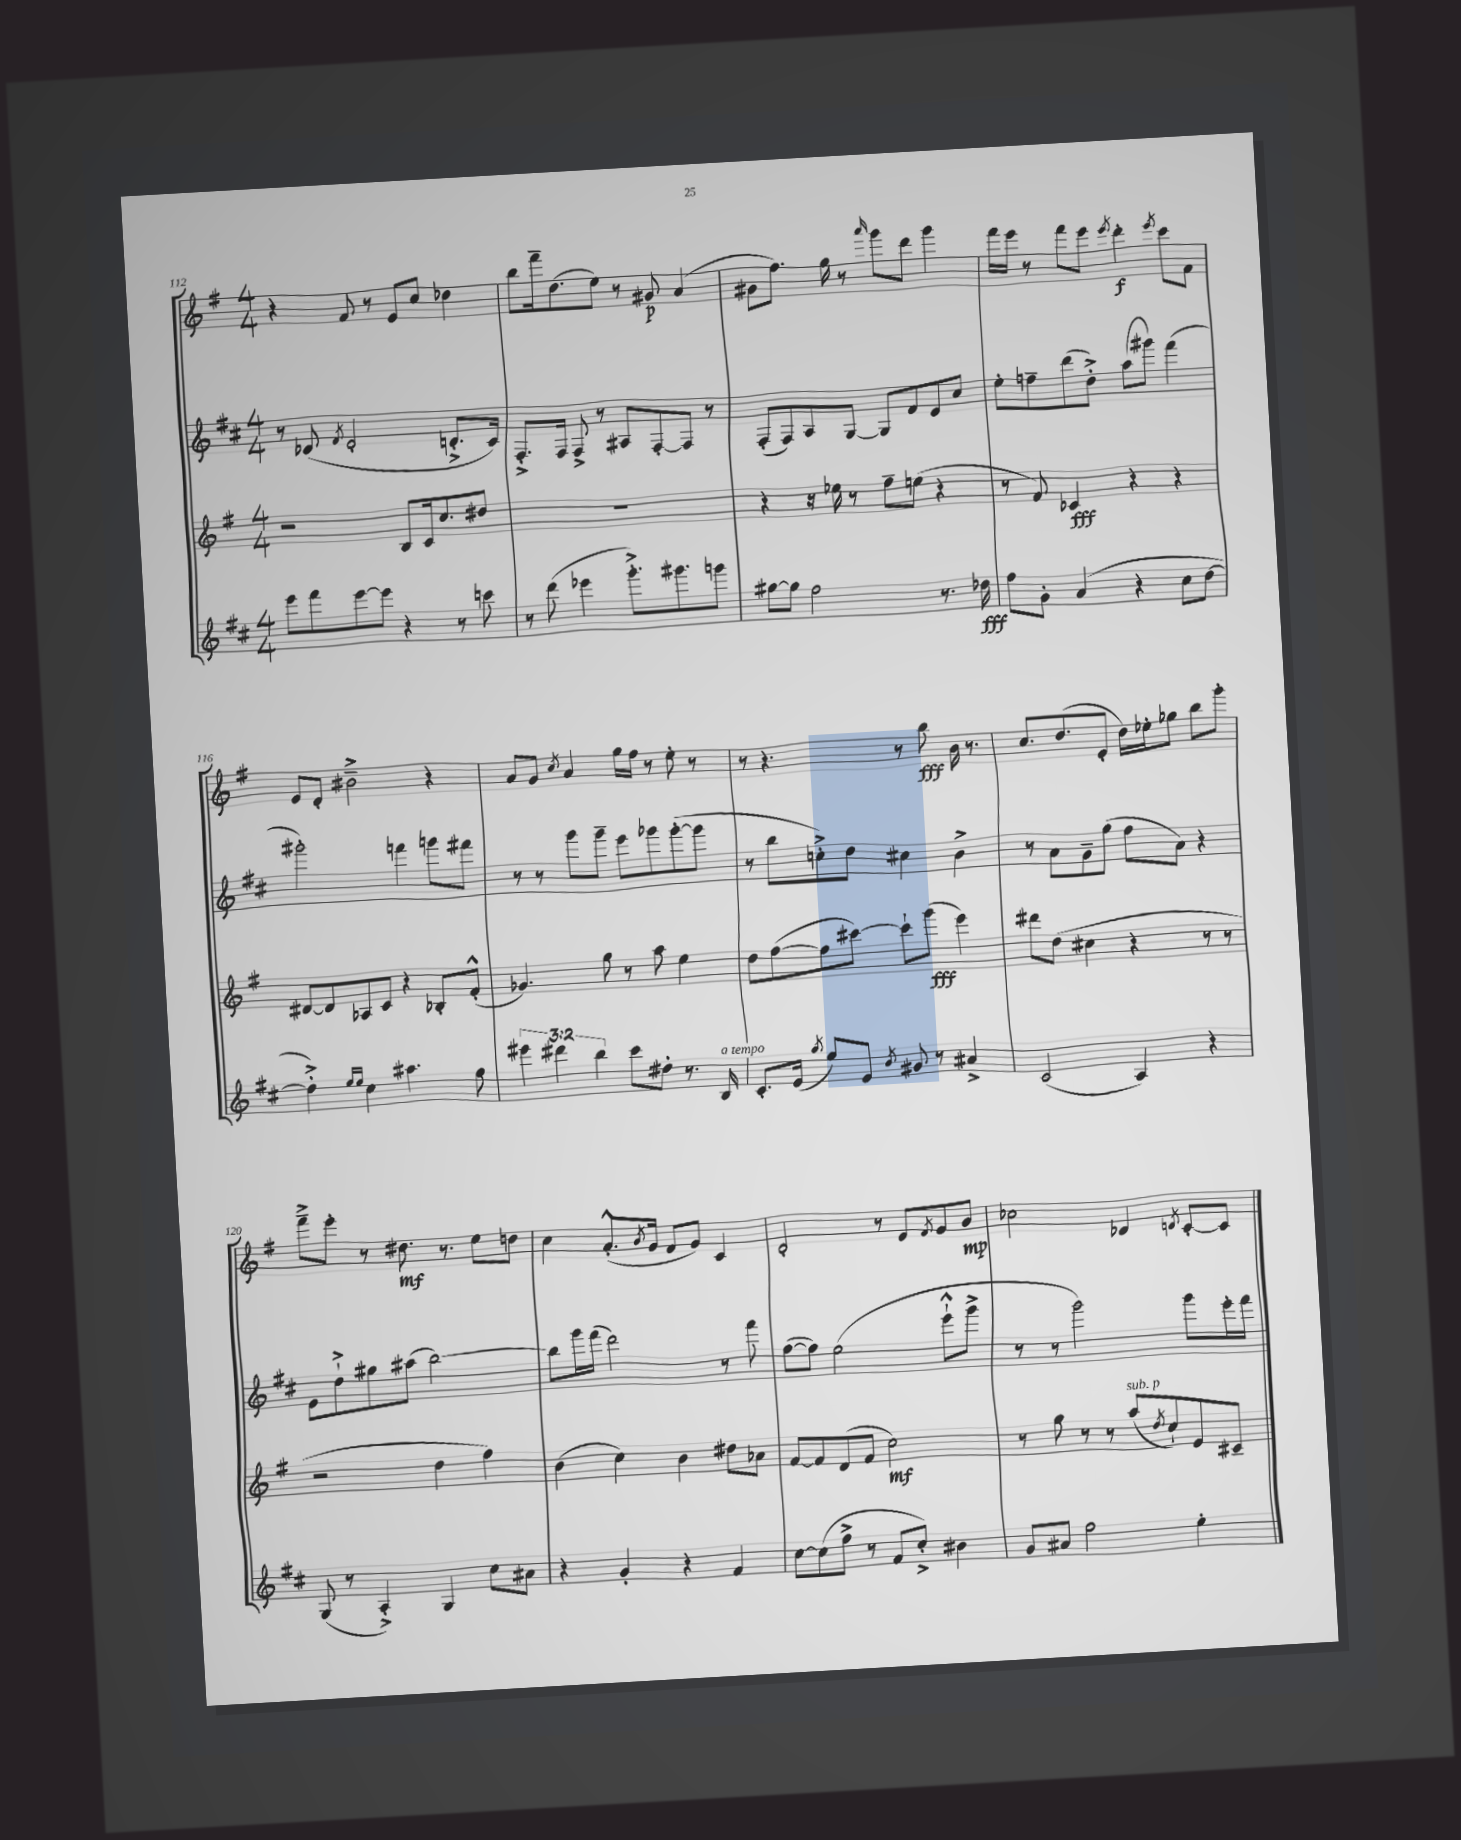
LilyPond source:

<<
\new StaffGroup <<
\new Staff = "s0" {
    \clef treble \key g \major \numericTimeSignature \time 4/4
    r4 fis'8 r8 e'8 c''8 des''4 |
    b''8 fis'''16-- d''8.( e''8) r8 gis'8\p a'4( |
    gis'8 fis''8.) g''16 r8 \grace { a'''16 } g'''8 d'''8 g'''4 |
    fis'''16 e'''16 r8 fis'''8 e'''8 \acciaccatura { e'''8 } d'''4-.\f \acciaccatura { e'''8 } c'''8 fis'8 |
    e'8 d'8-. bis'2---> r4 |
    a'8 g'8 \acciaccatura { c''8 } a'4 g''16 fis''16 r8 e''8-. r8 |
    r8 r4. r8 b''8\fff b'16 r8. |
    c''8. d''8.( e'8-. d''16) ees''16-. ges''8 b''8 g'''8-. |
    fis'''8---> e'''8-. r8 dis''8.\mf r8. e''8 d''8 |
    c''4 a'8.-.-^( \acciaccatura { b'8 } g'16 fis'8 g'8) c'4 |
    d'2-. r8 e'8 \acciaccatura { fis'8 } g'8 b'8\mp |
    ces''2 des'4 \acciaccatura { d'8 } c'8~-. c'8 \bar "|." |
}
\new Staff = "s1" {
    \clef treble \key d \major \numericTimeSignature \time 4/4
    r8 des'8( \acciaccatura { fis'8 } e'2-. d'8.-.-> cis'16) |
    fis8.-.-> fis16 fis8-> r8 ais8 fis8~-. fis8 r8 |
    fis8-.( fis8) a8 g8~ g8 fis'8 e'8 cis''8 |
    e''8-. f''8-- d'''8( d''8-.->) a''8( gis'''8) fis'''4( |
    gis'''2-.) f'''4 g'''8 fis'''8 |
    r8 r8 g'''8 g'''8-- e'''8 ges'''8 ges'''8~-.( ges'''8 |
    r8 b''8 c''8-.->) d''8 cis''4 b'4-> |
    r8 a'8 g'8-- g''8( fis''8 a'8) r4 |
    e'8 d''8-!-> gis''8 ais''8( b''2~) |
    b''8 g'''16 fis'''16( d'''2) r8 fis'''8 |
    fis''8~( fis''8) e''2( e'''8-!-^ g'''8-> |
    r8 r8 g'''2) g'''8 e'''16-. fis'''16 \bar "|." |
}
\new Staff = "s2" {
    \clef treble \key g \major \numericTimeSignature \time 4/4
    r2 b8 c'16 c''8. dis''8 |
    R1 |
    r4 r16 ees''16 r8 fis''8-- e''8( r4 |
    r8 fis'8) ces'4\fff r4 r4 |
    dis'8~ dis'8 aes8 c'8 r4 bes8-. fis'8-.-^( |
    ges'4.) g''8 r8 a''8 e''4 |
    d''8 fis''8~( fis''8 cis'''8~) cis'''8-! g'''8\fff( e'''4) |
    dis'''8 d''8( cis''4 r4 r8 r8 |
    r2 d''4 fis''4) |
    b'4( c''4) b'4 dis''8 aes'8 |
    fis'8~ fis'8 d'8( fis'8 c''2\mf) |
    r8 g''8 r8 r8 a''8^\markup { \italic "sub. p" }( \acciaccatura { d''8 } c''8-!) e'8 cis'8-- \bar "|." |
}
\new Staff = "s3" {
    \clef treble \key d \major \numericTimeSignature \time 4/4 \override Staff.TupletNumber.text = #tuplet-number::calc-fraction-text
    e'''8 fis'''8 e'''8~ e'''8 r4 r8 c'''8 |
    r8 d'''8( ees'''4 g'''8.-.->) gis'''8. g'''8 |
    gis''8~ gis''8 fis''2 r8. des''16\fff |
    fis''8 g'8-. a'4( r4 cis''8 d''8~ |
    d''4-.->) \grace { e''16 e''16 } cis''4 ais''4. fis''8 |
    \tuplet 3/2 { eis'''4 dis'''4 b''4 } cis'''8 dis''8-. r8. b16^\markup { \italic "a tempo" } |
    cis'8.-. e'16( \acciaccatura { g''8 } e''8) e'8 \acciaccatura { b'8 } gis'8 r8 ais'4-> |
    cis'2( a4) r4 |
    g8( r8 a4-.->) g4 cis''8 ais'8 |
    r4 g'4-. r4 fis'4 |
    cis''8~ cis''8( fis''8-> r8 fis'8 cis''8-.->) bis'4 |
    g'8 ais'8 fis''2 e''4-. \bar "|." |
}
>>
>>
\layout { \context { \Score currentBarNumber = #112 } }
